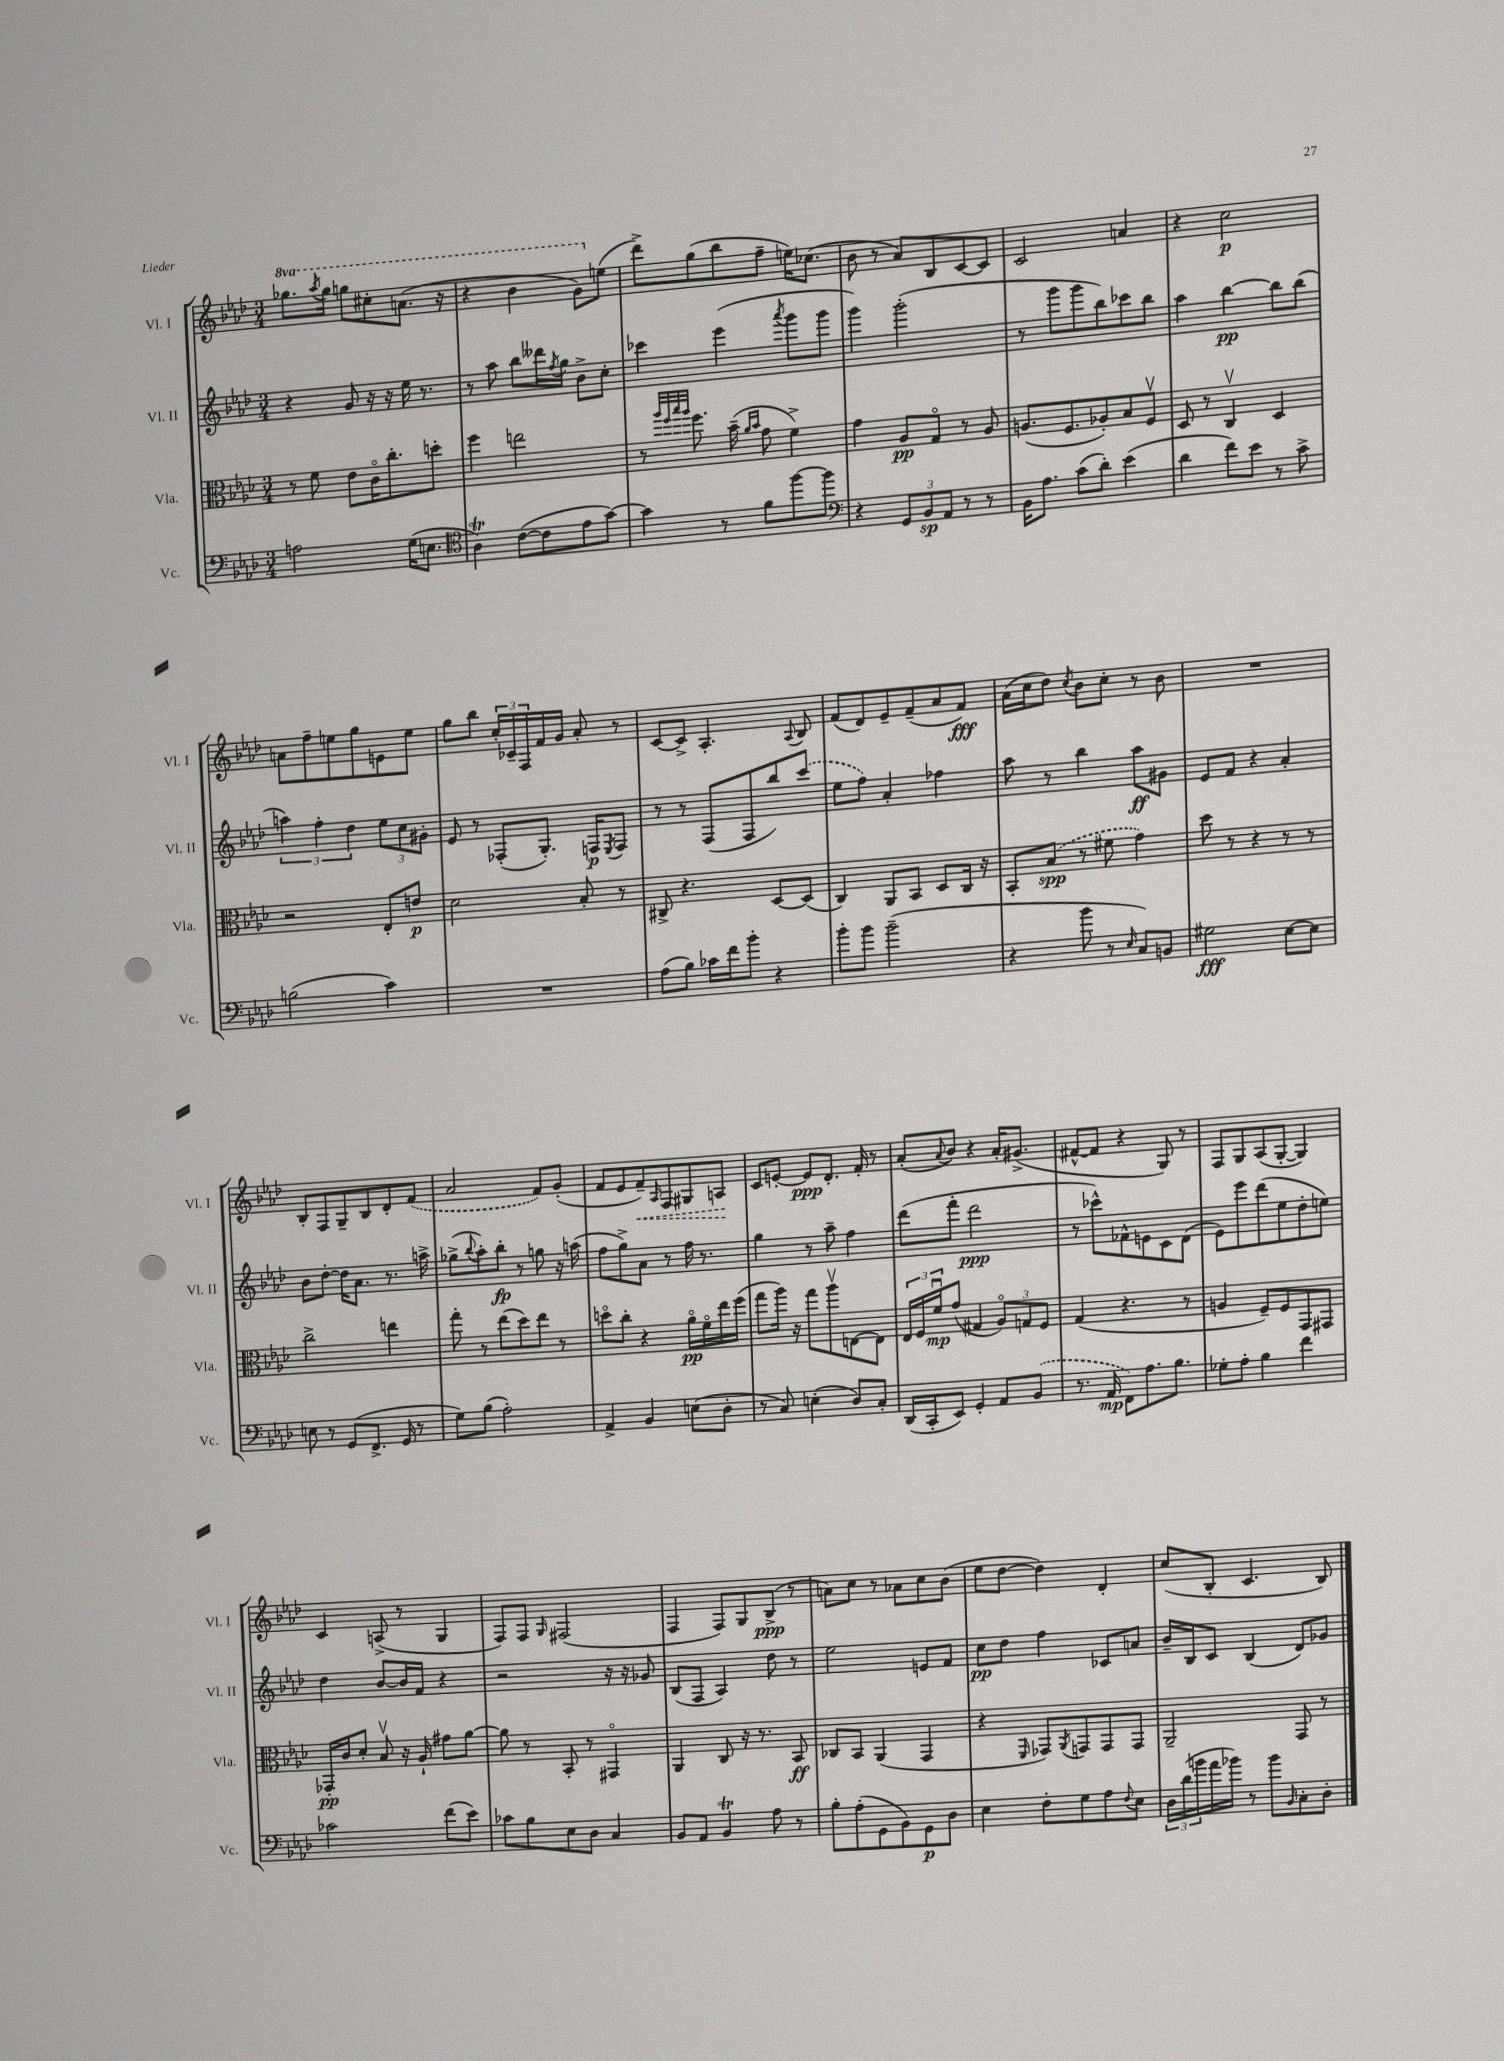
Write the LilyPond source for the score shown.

<<
\new StaffGroup <<
\new Staff = "s0" \with { instrumentName = "Vl. I" shortInstrumentName = "Vl. I" } {
    \clef treble \key aes \major \numericTimeSignature \time 3/4 \set Staff.ottavationMarkups = #ottavation-simple-ordinals
    \ottava #1 ges'''8. \acciaccatura { aes'''8 } ges'''16 g'''8 cis'''8-. a''8.( r16 |
    r4 bes''4 g''8) \ottava #0 e''8( |
    des'''8->) g''8( bes''8 f''8-- e''16) ces''8.( |
    bes'8 r8 aes'8) bes8 c'8~ c'8 |
    c'2 a'4 |
    r4 c''2\p |
    a'8 f''8-- e''8 g''8 e'8 e''8 |
    g''8 bes''8 \tuplet 3/2 { c''16-. ces'16-- f16 } f'16 g'16 aes'8-. r8 |
    c'8~ c'8-> aes4.-. \appoggiatura { aes8 } bes8 |
    f'8( des'8) ees'8-- f'8--( aes'8 f'8\fff) |
    aes'16( c''16 des''8) \acciaccatura { c''8 } bes'8 c''8-. r8 bes'8 |
    R2. |
    bes8-. f8 g8-- bes8 des'8-. \once \slurDashed f'8( |
    aes'2 f'8) g'8-.( |
    f'8 ees'8 \once \override Hairpin.style = #'dashed-line f'8--\<) \grace { aes16 } f8 gis8 a8\! |
    c'8 e'8~-. e'8\ppp des'8.-. f'16-. r8 |
    aes'8-.( \appoggiatura { aes'8 } bes'8) r4 aes'16-. gis'8.->( |
    fis'8~-^ fis'8 r4 g8) r8 |
    f8 g8 aes8( g8~-. g4) |
    c'4 a8->( r8 g4 |
    f8) f8 \grace { g16 } fis2( |
    f4 f8) g8 bes8->\ppp( r8 |
    a'8) c''8 r8 aes'8 c''8 bes'8( |
    ees''8 des''8~ des''4) des'4-. |
    c''8( bes8-. c'4. bes8) \bar "|." |
}
\new Staff = "s1" \with { instrumentName = "Vl. II" shortInstrumentName = "Vl. II" } {
    \clef treble \key aes \major \numericTimeSignature \time 3/4
    r4 g'8 r16 r16 ees''16 r8. |
    r8 aes''8 bes''8 deses'''16 \acciaccatura { f''8 } g''16 bes'8-> c''8-. |
    ces'''4 ees'''4( \acciaccatura { aes'''8 } g'''8 g'''8 |
    g'''4) g'''2-.( |
    r8 g'''8 g'''8 bes''8) ces'''8 bes''8 |
    aes''4 bes''4~\pp bes''8 bes''8( |
    \tuplet 3/2 { a''4) f''4-. des''4 } \tuplet 3/2 { ees''8 c''8 gis'8-. } |
    ees'8 r8 fes8-.( g8.-.) f16\p \acciaccatura { ees8 } f8 |
    r8 r8 f8( f8 bes''8) \once \slurDashed c'''8( |
    ees''8 f''8) aes'4-. fes''4 |
    aes''8 r8 bes''4 aes''8\ff gis'8 |
    ees'8 f'8 r4 aes'4-. |
    bes'8 des''8~-. des''16 aes'8. r8. a''16-> |
    ges''8->( \appoggiatura { bes''8 } aes''8-.) bes''8-.\fp r8 g''8 r16 a''16( |
    f''8 g''8->) aes'8 r8 f''16 r8. |
    g''4 r8 aes''8-- f''4 |
    des'''8( f'''8-. des'''2\ppp |
    r8 ces'''8-^) fes'8-^ e'8 c'8 des'8( |
    ees'8) ees'''8 des'''8( ees''8 des''8-. e''8) |
    des''4 bes'8~ bes'16 f'16 r4 |
    r2 r16 r16 ges'8 |
    bes8( f8 aes4) des''8 r8 |
    ees''2 e'8 f'8 |
    c''8\pp des''8 f''4 ces'8 a'8 |
    bes'16-- bes16 c'8 bes4( des'8) ges'8 \bar "|." |
}
\new Staff = "s2" \with { instrumentName = "Vla." shortInstrumentName = "Vla." } {
    \clef alto \key aes \major \numericTimeSignature \time 3/4
    r8 f'8 ees'8 c'16\flageolet c''8.-. d''8-. |
    f''4 e''2 |
    r8 \grace { aes''32 f''32 bes''32 aes''32 } f''8. bes'16--( \grace { aes'16 bes'16 } g'8 f'4->) |
    g'4 aes8\pp g8\flageolet r8 aes8 |
    a8.( f8. aes8-.) bes8 f8\upbow |
    des8 r8 c4\upbow des4 |
    r2 ees8-. e'8\p |
    des'2 bes8-. r8 |
    cis8-> r4. des8~ des8( |
    c4) aes,8 bes,8 des8 c16 r16 |
    bes,8-. \once \slurDashed bes8\spp( r8 fis'8 g'4) |
    des''8 r8 r4 r8 r8 |
    c''2-> e''4 |
    g''8-. r8 ees''8( des''8) ees''8 r8 |
    d''8\flageolet c''8-. r4 aes'16\flageolet\pp f'16\flageolet ees''16 f''16( |
    g''8 aes''16) r16 g''8 aes''8\upbow e8~ e8 |
    \tuplet 3/2 { ees16 f16 f'16\downbow\mp } g'8( gis4 \tuplet 3/2 { aes8\flageolet) g8 f8 } |
    g4( r4. r8 |
    a4 f8--) f8 g,8 gis,8 |
    ges,16-.\pp c'16 des'8-. bes8\upbow r16 aes16-! gis'8 aes'8~ |
    aes'8 r8 bes,8-. r8 gis,4\flageolet |
    aes,4 c8 r16 r8. bes,8\ff |
    ces8 bes,8 aes,4( g,4 |
    r4 \grace { f,16 } ges,8) \acciaccatura { aes,8 } g,8 g,8 g,8 |
    aes,2-- g,8 r8 \bar "|." |
}
\new Staff = "s3" \with { instrumentName = "Vc." shortInstrumentName = "Vc." } {
    \clef bass \key aes \major \numericTimeSignature \time 3/4
    a2 g16( e8. |
    \clef tenor aes4\trill) c'8~( c'8 ees'8 g'8~) |
    g'4 r8 f'8 f''8~ f''8 |
    \clef bass r4 \tuplet 3/2 { g,8 bes,8\sp aes,8 } r8 r8 |
    bes,16 aes8. c'8( des'8-.) ees'4( |
    des'4 f'8) ees'8 r8 c'8-> |
    b2( c'4) |
    R2. |
    aes8( bes8) ces'16 f'16 bes'8-. r4 |
    bes'8-. bes'8 bes'2--( |
    r4 bes'8 r8 \grace { ees16 } c8) b,8 |
    gis2\fff ees8~ ees8 |
    e8 r8 g,8( f,8.-> g,16 r8 |
    g8) bes8( aes2-.) |
    aes,4-> bes,4 e8( des8-. |
    r8 c8) e4-.( des8) c8-. |
    des,16( c,16-. ees,8) g,4-. aes,8 \once \slurDashed bes,8( |
    r8. aes,16\mp f,8) aes8. bes8. |
    ges8-. aes8-. bes4 f'4 |
    ces'2 f'8( ees'8) |
    ces'8 bes8 ees8 des8 c4 |
    bes,8 aes,8 bes,4\trill aes8 r8 |
    bes8-. aes8-.( g,8 bes,8) g,8\p des8 |
    ees4 f8-. g8 aes8 \appoggiatura { f8 } ees8 |
    \tuplet 3/2 { des16 des'16( b'16 } aes'16 bes'16) r8 bes'8 \grace { bes,16 } c8-. des8-. \bar "|." |
}
>>
>>
\layout { \context { \Score \remove "Bar_number_engraver" } }
